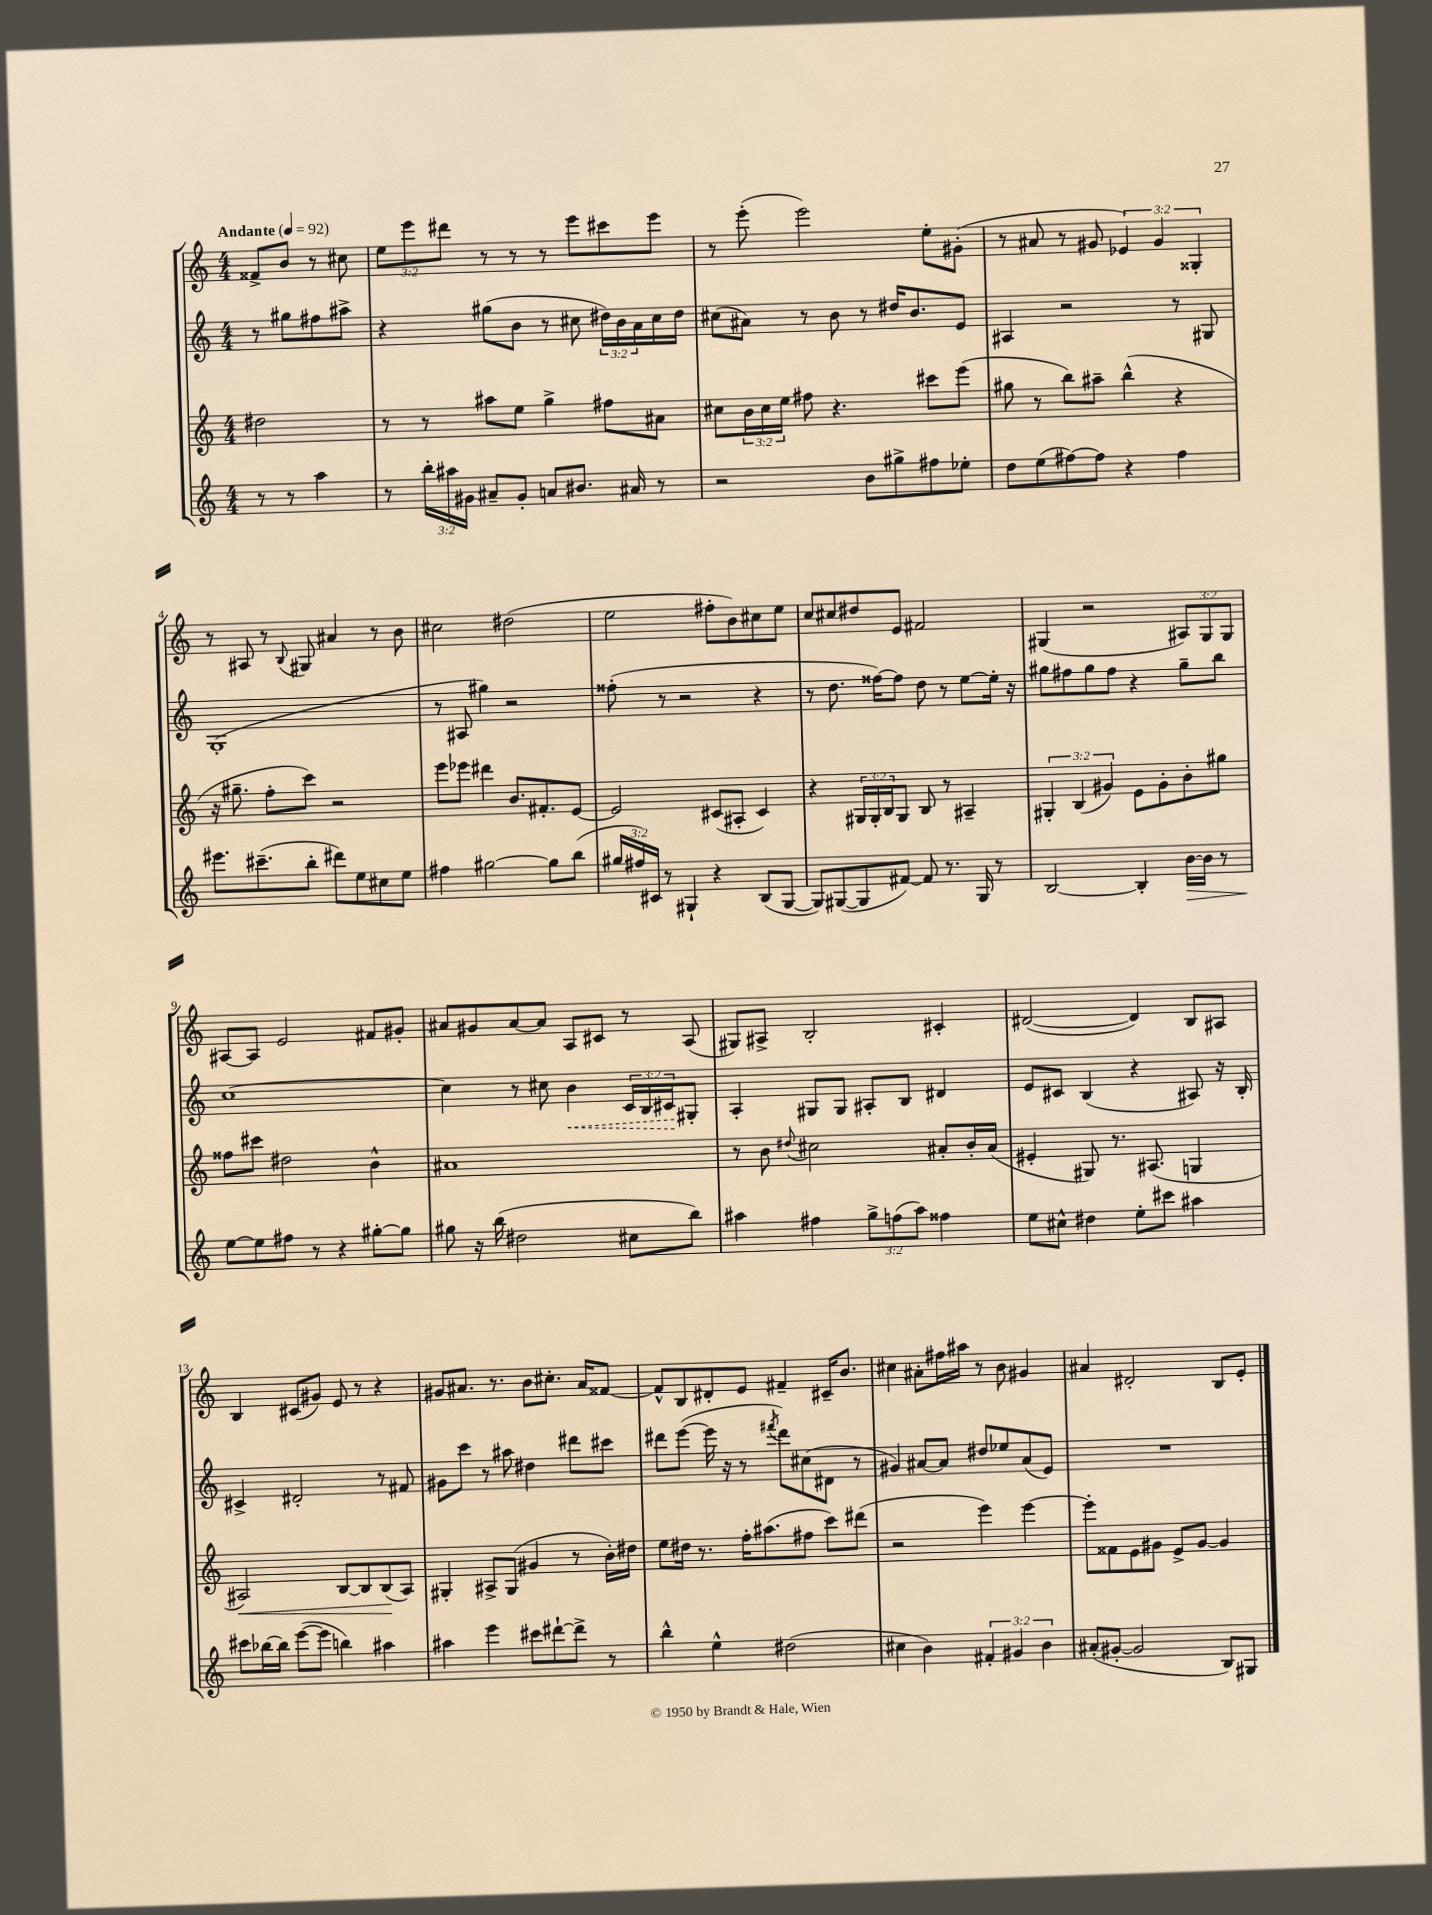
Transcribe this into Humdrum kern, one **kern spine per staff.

**kern	**kern	**kern	**kern
*staff4	*staff3	*staff2	*staff1
*clefG2	*clefG2	*clefG2	*clefG2
*k[]	*k[]	*k[]	*k[]
*M4/4	*M4/4	*M4/4	*M4/4
*MM92	*MM92	*MM92	*MM92
8r	2dd#	8r	8f##^
8r	.	8gg#	8b
4aa	.	8ff#	8r
.	.	8aa#^	8cc#
=	=	=	=
8r	8r	4r	12ee
.	.	.	12eee
24bb'	8r	.	.
24aa#	.	.	12ddd#
24g#	.	.	.
8a#~	8aa#	(8gg#	8r
8g#'	8ee	8b	8r
8a	4gg^	8r	8r
8.b#	.	8cc#	8eee
.	8ff#	24dd#)	8ccc#
.	.	24b	.
16a#	.	.	.
.	.	24a	.
8r	8a#	16cc#	8eee
.	.	16dd#	.
=	=	=	=
2r	8cc#	(8cc#	8r
.	24b	8a#)	(8eee'
.	24cc#	.	.
.	24ee	.	.
.	8ff#	8r	2eee)
.	4.r	8b	.
8b	.	8r	.
8gg#^	.	16dd#	.
.	.	8.b	.
8ff#	8ccc#	.	8ee'
8ee-'	(8eee	8e	(8g#'
=	=	=	=
8dd	8gg#	4A#	8r
(8ee	8r	.	8a#
[8ff#)	8bb)	2r	8r
8ff#]	8aa#~	.	8g#
4r	(4bb^^	.	6e-)
.	.	.	6g#
4ff#	4r	8r	.
.	.	.	6G##'
.	.	8G#	.
=	=	=	=
8.eee#	16r	(1G'	8r
.	8.gg#~	.	.
.	.	.	8A#
(8.ccc#~	.	.	.
.	8ff'	.	8r
.	.	.	8qqB
8bb'	8ccc)	.	8G#
8ddd#)	2r	.	4a#
8ee	.	.	.
8cc#	.	.	8r
8ee	.	.	8b
=	=	=	=
4ff#	8eee	8r	2cc#
.	8eee-	8A#	.
[2gg#	4ddd#	4gg#)	.
.	8.b	2r	(2dd#
.	8.f#'	.	.
8gg#]	.	.	.
(8bb	[8e	.	.
=	=	=	=
24gg#	2e]	(8ff##'	2ee
24ff#)	.	.	.
24c#	.	.	.
8r	.	8r	.
4G#`	.	2r	.
4r	(8c#	.	8ff#'
.	8A#'	.	8b)
(8B	4c#)	4r	8cc#
[8G#	.	.	8ee
=	=	=	=
8G#])	4r	8r	8cc
([8G#	.	8.dd	8cc#
8G#]	24G#	.	8dd#
.	24G#'	.	.
.	.	[16ff##)	.
.	24B	.	.
[8f#)	8G#	8ff##]	8e
8f#]	8B	8dd	2f#
8.r	8r	8r	.
.	4A#~	[8ee	.
16G#	.	.	.
8r	.	16ee']	.
.	.	16r	.
=	=	=	=
[2B	6G#'	8gg#	(4G#
.	.	8ff#	.
.	(6B	.	.
.	.	8gg#	2r
.	6g#)	.	.
.	.	8ff#	.
4B']	8e	4r	.
.	8g#'	.	.
[16b	8b'	8gg#~	12A#)
16b]	.	.	.
.	.	.	12G#
8r	8gg#	8bb	.
.	.	.	12G#
=	=	=	=
[8ee	8ff##	[1cc	[8A#
8ee]	8ccc#	.	8A#]
8ff#	2dd#	.	2e
8r	.	.	.
4r	.	.	.
[8gg#'	4b^^	.	8f#
8gg#]	.	.	8g#'
=	=	=	=
8gg#	1a#	4cc]	8a#
16r	.	.	8g#
(16bb	.	.	.
2dd#	.	8r	[8a#
.	.	8cc#	8a#]
.	.	4b	8A
.	.	.	8c#
8cc#	.	24c	8r
.	.	24B	.
.	.	24c#	.
8bb)	.	8G#'	(8A
=	=	=	=
4aa#	8r	4A'	8G#)
.	8b	.	8A#^
.	8qqdd#	.	.
4ff#	2cc#	8G#	2B'
.	.	8G#	.
12gg^	.	8A#'	.
(12ff	.	.	.
.	.	8B	.
12aa#)	.	.	.
4ff##	8a#'	4d#	4c#'
.	16b'	.	.
.	(16a#	.	.
=	=	=	=
8ee	4e#'	8e	([2d#
8cc#^^	.	8c#	.
4dd#	8G#)	(4B	.
.	8.r	.	.
8ee'	.	4r	4d#])
.	(8.A#	.	.
8ccc#	.	.	.
4aa#	4G	8A#)	8B
.	.	16r	8A#
.	.	16B'	.
=	=	=	=
8ccc#	2A#)	4c#^	4B
[16bb-	.	.	.
16bb-]	.	.	.
([8eee	.	2d#'	(8c#
8eee]	.	.	8g#)
4bb)	[8B	.	8e
.	8B]	.	8r
4aa#	(8B	8r	4r
.	8A#)	8f#	.
=	=	=	=
4aa#	4G#'	8g#	8g#
.	.	8ccc	8.a#
4eee	8A#^	8r	.
.	.	.	8.r
.	(8G#	8aa#	.
8ccc#	4g#	4dd#	8b
[8ddd#`	.	.	8.cc#'
8ddd#^]	8r	8ddd#	.
.	.	.	16a#
8r	16b')	8ccc#	[8f##
.	16dd#	.	.
=	=	=	=
4bb^^	8ee	8ddd#	8f##^^]
.	16dd#	([8eee	8B
.	8.r	.	.
4ee^^	.	16eee]	8d#'
.	.	16r	.
.	16ff'	8r	8e
.	(8.aa#	.	.
.	.	8qfff#	.
(2dd#	.	8ddd#)	4f#~
.	8ff#	(8cc#	.
.	8ccc)	8d#	16c#~
.	.	.	8.b
.	(8ddd#	8r	.
=	=	=	=
4cc#	2r	4g#)	4cc#
4b)	.	[8a#	8a#'
.	.	8a#]	16ff#
.	.	.	16aa#
6f#'	4eee)	8dd#	8r
.	.	8ee-	8b
6g#	.	.	.
.	[4eee	(8a#	4g#
6b	.	.	.
.	.	8e)	.
=	=	=	=
(8a#'	8eee']	1r	4a#
[8g#'	8f##	.	.
2g#]	8e	.	2d#'
.	8g#	.	.
.	8e^	.	.
.	[8g#	.	.
8B)	4g#]	.	8B
8G#	.	.	8e'
==	==	==	==
*-	*-	*-	*-
